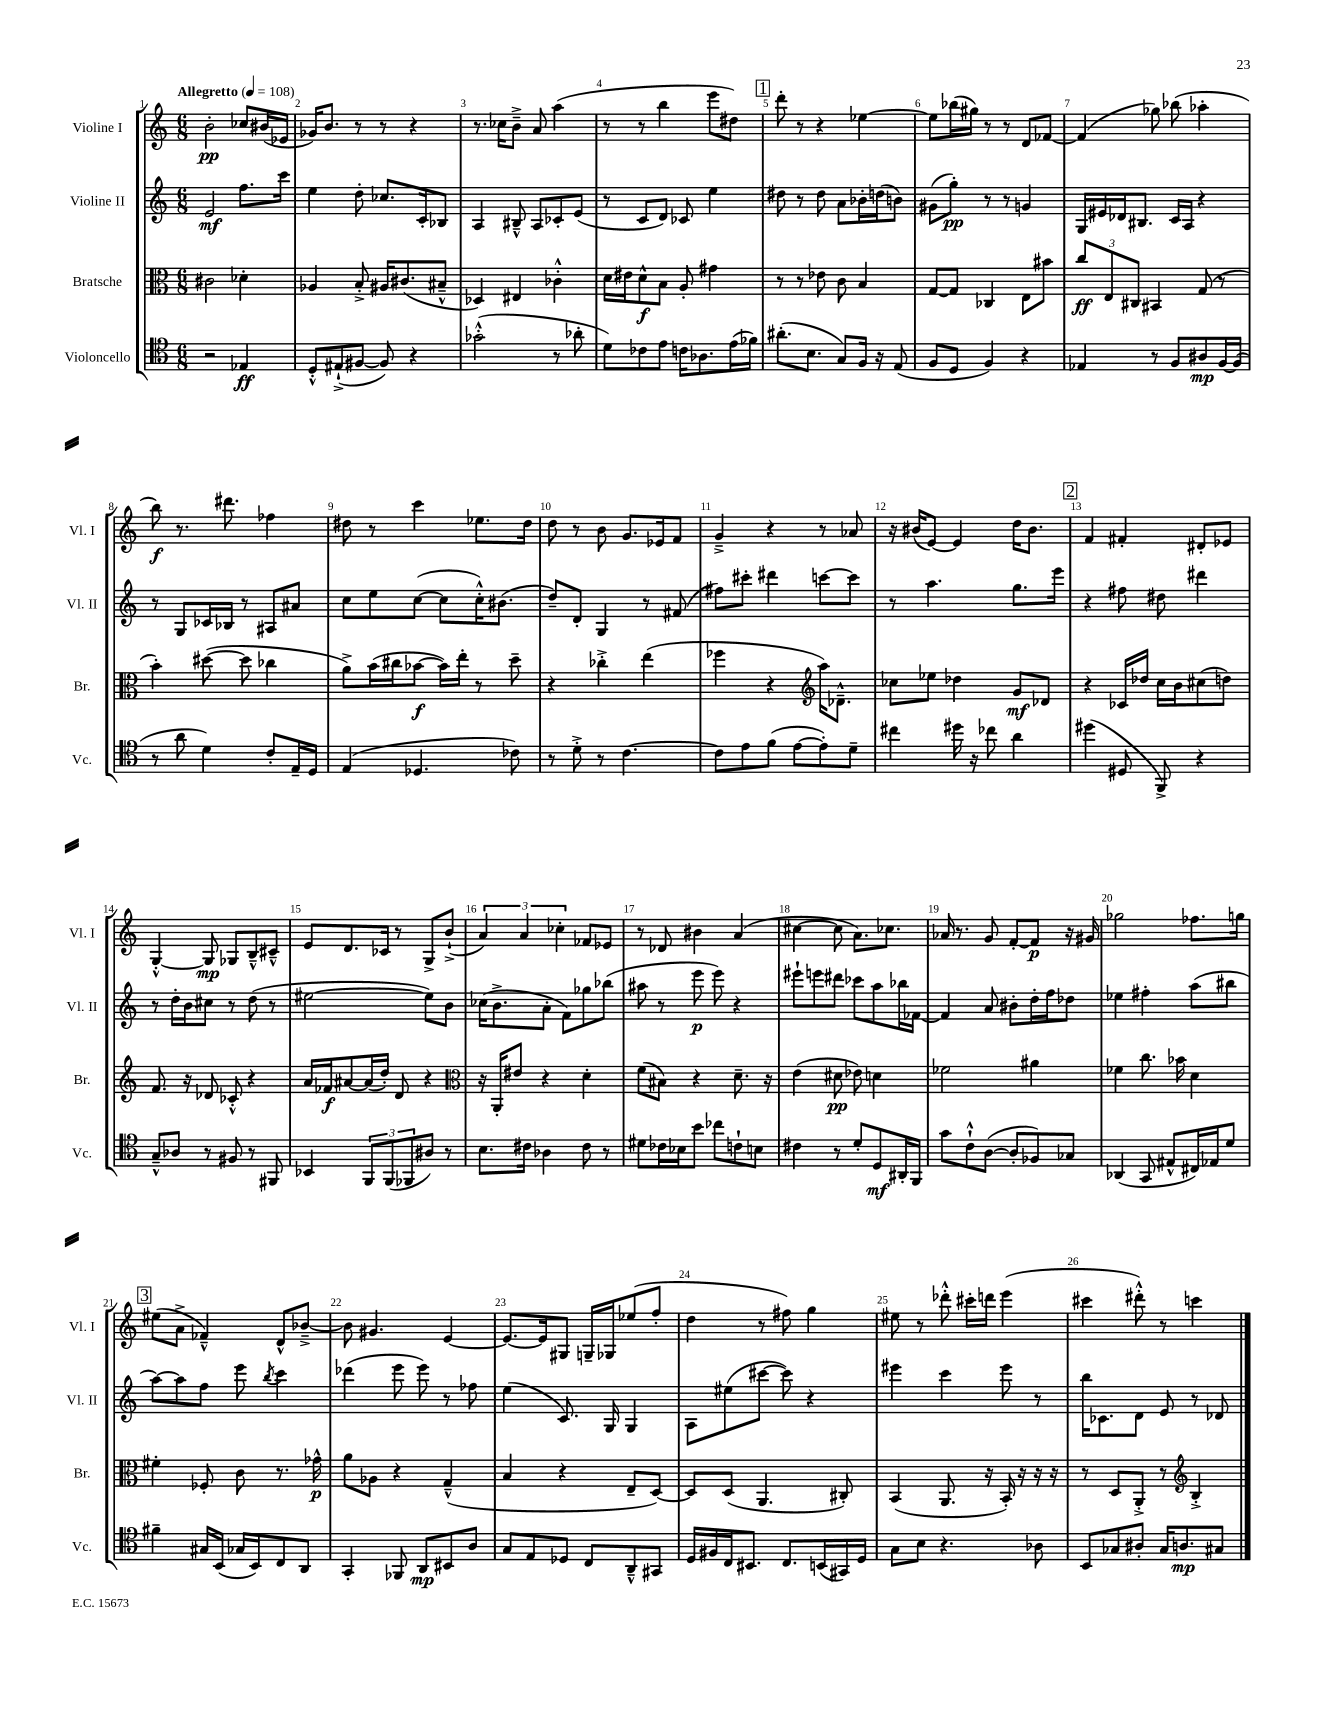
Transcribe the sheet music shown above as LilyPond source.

<<
\new StaffGroup <<
\new Staff = "s0" \with { instrumentName = "Violine I" shortInstrumentName = "Vl. I" } {
    \clef treble \key c \major \numericTimeSignature \time 6/8 \tempo "Allegretto" 4 = 108
    b'2-.\pp ces''8 bis'16( ees'16 |
    ges'16) b'8. r8 r8 r4 |
    r8. ces''16 b'8---> a'8 a''4( |
    r8 r8 b''4 e'''8 dis''8) |
    \mark \markup { \box "1" } d'''8-. r8 r4 ees''4~ |
    ees''8 bes''16( gis''16) r8 r8 d'8 fes'8~ |
    fes'4( ges''8) bes''8( aes''4-. |
    b''8\f) r8. dis'''8. fes''4 |
    dis''8 r8 c'''4 ees''8. dis''16 |
    d''8 r8 b'8 g'8. ees'16 f'8 |
    g'4---> r4 r8 aes'8 |
    r16 bis'16( e'8~) e'4 d''16 bis'8. |
    \mark \markup { \box "2" } f'4 fis'4-. dis'8-. ees'8 |
    g4~-.-^ g8\mp ges8 b8---^ cis'8---^ |
    e'8 d'8. ces'16 r8 g8-> b'8-!->( |
    \tuplet 3/2 { a'4) a'4 ces''4-. } fes'8 ees'8 |
    r8 des'8 bis'4 a'4( |
    cis''4~ cis''8 a'8.) ces''8. |
    aes'16 r8. g'8 f'8~-. f'8\p r16 gis'16 |
    ges''2 fes''8. g''16 |
    \mark \markup { \box "3" } eis''8( a'8-> fes'4---^) d'8-^ bes'8~---> |
    bes'8 gis'4. e'4~ |
    e'8.~ e'16 gis8 g16-- ges16 ees''8( f''8-. |
    d''4 r8 fis''8) g''4 |
    eis''8 r8 des'''8-.-^ cis'''16-. d'''16 e'''4( |
    cis'''4 dis'''8-.-^) r8 c'''4 \bar "|." |
}
\new Staff = "s1" \with { instrumentName = "Violine II" shortInstrumentName = "Vl. II" } {
    \clef treble \key c \major \numericTimeSignature \time 6/8
    e'2\mf f''8. c'''16 |
    e''4 d''8-. ces''8. c'16-. bes8 |
    a4 bis8---^ a8 ces'8-. e'8( |
    r8 c'8 d'8) ces'8 e''4 |
    \mark \markup { \box "1" } dis''8 r8 dis''8 a'8 bes'16-. d''16( b'8) |
    gis'8( g''8-.\pp) r8 r8 g'4 |
    g16 eis'16 des'16 bis8. c'16 a16 r4 |
    r8 g8 ces'16 bes16 r8 ais8 ais'8 |
    c''8 e''8 c''8~( c''8 c''16-.-^) bis'8.( |
    d''8--) d'8-. g4 r8 fis'8( |
    fis''8) cis'''8-. dis'''4 c'''8~ c'''8 |
    r8 a''4. g''8. e'''16 |
    \mark \markup { \box "2" } r4 fis''8 dis''8 dis'''4 |
    r8 d''16-. b'16 cis''8 r8 d''8( r8 |
    eis''2~ eis''8) b'8 |
    ces''16( b'8.-> a'8-. f'8) ges''8 bes''8( |
    ais''8 r8 e'''8\p e'''8) r4 |
    eis'''8-! e'''8 dis'''8 ces'''8 a''8 bes''16 fes'16~ |
    fes'4 a'8 bis'8-. d''16-. f''16 des''8 |
    ees''4 fis''4-. a''8( bis''8 |
    \mark \markup { \box "3" } a''8~) a''8 f''8 e'''8 \acciaccatura { b''8 } c'''4 |
    des'''4( e'''8 e'''8) r8 fes''8 |
    e''4( c'8.) g16 g4 |
    a8 eis''8( cis'''8~ cis'''8) r4 |
    eis'''4 c'''4 eis'''8 r8 |
    b''16 ces'8. d'8 e'8 r8 des'8 \bar "|." |
}
\new Staff = "s2" \with { instrumentName = "Bratsche" shortInstrumentName = "Br." } {
    \clef alto \key c \major \numericTimeSignature \time 6/8
    cis'2 des'4-. |
    aes4 b8-.-> ais16 cis'8.( bis8---^ |
    des4) eis4 ces'4-.-^ |
    d'16 eis'16 d'8-^\f b8 a8-. gis'4 |
    \mark \markup { \box "1" } r8 r8 ees'8 c'8 b4 |
    g8~ g8 ces4 e8 bis'8 |
    \tuplet 3/2 { c''8\ff e8 cis8 } bis,4 g8( r8 |
    b'4-.) dis''8~( dis''8 ces''4 |
    a'8->) b'16( cis''16 bes'8~\f bes'16) e''16-. r8 d''8-- |
    r4 ces''4-.-> e''4( |
    fes''4 r4 \clef treble a''16) des'8.---^ |
    ces''8 ees''8 des''4 g'8\mf des'8 |
    \mark \markup { \box "2" } r4 ces'16 des''16 c''16 b'16 cis''8( d''8) |
    f'8. r16 des'8 ces'8-.-^ r4 |
    a'16 fes'16\f ais'8~ ais'16( d''16-.) d'8 r4 |
    \clef alto r16 a,16-. eis'8 r4 d'4-. |
    f'8( bis8) r4 d'8.-- r16 |
    e'4( dis'8\pp ees'8) d'4 |
    fes'2 ais'4 |
    fes'4 c''8. bes'16 d'4 |
    \mark \markup { \box "3" } fis'4-. fes8-. c'8 r8. ges'16-^\p |
    a'8 aes8 r4 g4---^( |
    b4 r4 e8-- d8~) |
    d8 d8( a,4. cis8-.) |
    b,4( a,8. r16 b,16-.) r16 r16 r16 |
    r8 d8 a,8-.-> r8 \clef treble b4-.-> \bar "|." |
}
\new Staff = "s3" \with { instrumentName = "Violoncello" shortInstrumentName = "Vc." } {
    \clef tenor \key c \major \numericTimeSignature \time 6/8
    r2 ees4\ff |
    d8-.-^ eis8-!->( fis8~ fis8) r4 |
    ges'2-.-^( r8 aes'8-. |
    d'8) ces'8 e'8 c'16 aes8. e'16( fes'16) |
    \mark \markup { \box "1" } ais'8.-.( b8. g8) f16 r16 e8( |
    f8 d8 f4) r4 |
    ees4 r8 f8 ais8\mp f16~ f16( |
    r8 a'8 d'4) c'8-. e16-- d16 |
    e4( des4. ces'8) |
    r8 d'8-.-> r8 c'4.~ |
    c'8 e'8 f'8( e'8~ e'8-.) d'8-- |
    cis''4 dis''16 r16 ces''8 a'4 |
    \mark \markup { \box "2" } dis''4( dis8 f,8->) r4 |
    g8---^ aes8 r8 fis8 r8 fis,8 |
    bes,4 \tuplet 3/2 { f,8 f,8( fes,8 } ais8) r8 |
    b8. cis'16 aes4 cis'8 r8 |
    dis'8 ces'16 bes16 b'8 ces''8 c'8-! b8 |
    cis'4 r8 d'8-. d8\mf ais,16-. f,16 |
    g'8 c'8-!-^ a8~( a8-. fes8) ges8 |
    aes,4( g,8 eis8-^ cis16) ees16 d'8 |
    \mark \markup { \box "3" } fis'4-- gis16 b,16( ges16 b,16) c8 a,8 |
    g,4-. fes,8 a,8\mp bis,8 a8 |
    g8 e8 des8 c8 a,8---^ gis,8 |
    d16 fis16 c16 bis,8. c8. b,16( gis,16) d16 |
    g8 b8 r4. aes8 |
    b,8 ges8 ais8-. ges16 a8.\mp gis8 \bar "|." |
}
>>
>>
\layout { \context { \Score \override BarNumber.break-visibility = ##(#f #t #t) barNumberVisibility = #all-bar-numbers-visible } }
